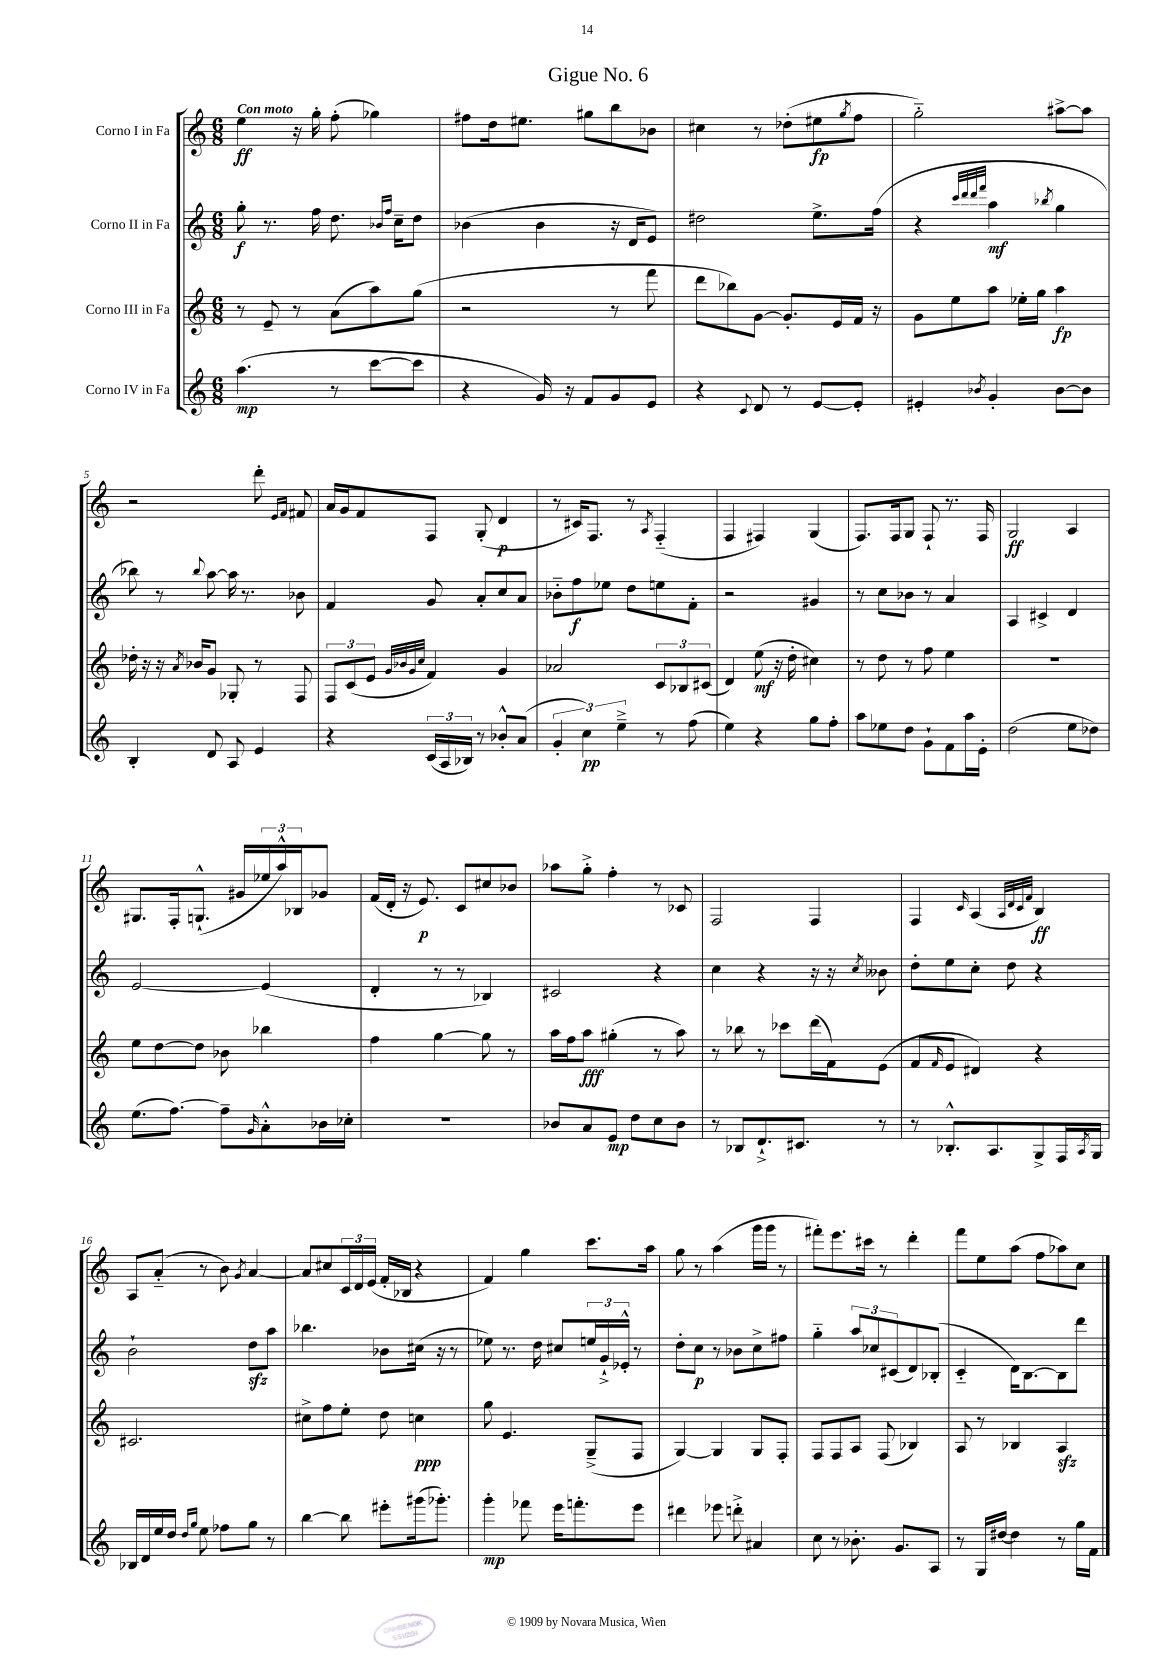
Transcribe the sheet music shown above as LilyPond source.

\header { title = "Gigue No. 6" }
<<
\new StaffGroup <<
\new Staff = "s0" \with { instrumentName = "Corno I in Fa" } {
    \clef treble \key c \major \numericTimeSignature \time 6/8 \tempo "Con moto"
    e''4\ff r16 g''16-. f''8-.( ges''4) |
    fis''8 d''16 eis''8. gis''8 b''8 bes'8 |
    cis''4 r8 des''8-.( eis''8\fp \acciaccatura { g''8 } f''8 |
    g''2-_) ais''8~-> ais''8 |
    r2 d'''8-. \grace { e'16 f'16 } fis'8 |
    a'16 g'16 f'8 f8 g8-.( d'4\p |
    r8 cis'16) f8. r8 \acciaccatura { a8 } f4-_( |
    f4 fis4) g4( |
    f8.) f16 g8 f8-! r8. f16 |
    g2\ff a4 |
    gis8. f16-. g8.-!-^( gis'16 \tuplet 3/2 { ees''16 a''16-^) bes16 } ges'8 |
    f'16( d'16-. r16 e'8.\p) c'8 cis''8 bes'8 |
    aes''8 g''8-.-> f''4-. r8 ces'8 |
    f2 f4 |
    f4 \grace { c'16 } a4( \grace { a32 d'32 c'32 f'32 } b4\ff) |
    a8 a'8-_( r8 b'8) \acciaccatura { g'8 } a'4~ |
    a'8 cis''8 \tuplet 3/2 { c'16 d'16 e'16( } f'16-. bes16 r4 |
    f'4) g''4 c'''8. a''16 |
    g''8 r8 a''4( g'''16 g'''16 r8 |
    fis'''8-.) e'''8. cis'''16 r8 d'''4-. |
    f'''8 e''8 a''8( f''8 aes''8) c''8 \bar "|." |
}
\new Staff = "s1" \with { instrumentName = "Corno II in Fa" } {
    \clef treble \key c \major \numericTimeSignature \time 6/8
    g''8-.\f r8. f''16 d''8. \grace { bes'16 f''16 } c''16-- d''8 |
    bes'4( bes'4 r16 d'16 e'8) |
    dis''2 e''8.-> f''16( |
    r4 \grace { c'''32 d'''32 d'''32 f'''32 } a''4\mf \acciaccatura { bes''8 } g''4 |
    bes''8) r8 \appoggiatura { bes''8 } a''8~ a''16 r8. bes'8 |
    f'4 g'8 a'8-. c''8 a'8 |
    bes'8-_ f''8\f ees''8 d''8 e''8 f'8-. |
    r2 gis'4 |
    r8 c''8 bes'8 r8 a'4 |
    a4 cis'4-> d'4 |
    e'2~ e'4( |
    d'4-. r8 r8 bes4) |
    cis'2 r4 |
    c''4 r4 r16 r16 \acciaccatura { c''8 } beses'8 |
    d''8-. e''8 c''8-. d''8 r4 |
    b'2-! d''8\sfz a''8 |
    bes''4. bes'8 cis''16( r16 r8 |
    ees''8) r8. d''16 cis''8 \tuplet 3/2 { e''16 g'16-!-> ees'16-.-^ } r8 |
    d''8-. c''8\p r8 bes'8 c''8-> fis''8 |
    g''4-_ \tuplet 3/2 { a''8 ces''8 cis'8( } d'8) bes8-.( |
    c'4-_ d'16) b8.~ b8 d'''8 \bar "|." |
}
\new Staff = "s2" \with { instrumentName = "Corno III in Fa" } {
    \clef treble \key c \major \numericTimeSignature \time 6/8
    r8 e'8-- r8 a'8( a''8) g''8( |
    r2 r8 f'''8 |
    d'''8 bes''8) g'8~ g'8.-. e'16 f'16 r16 |
    g'8 e''8 a''8 ees''16-. g''16 a''4\fp |
    des''16-. r16 r16 \acciaccatura { a'8 } bes'16 g'8 ges8-. r8 f8 |
    \tuplet 3/2 { f8 c'8( e'8 } \grace { g'32 bes'32 g'32 c''32 } f'4) g'4 |
    aes'2 \tuplet 3/2 { c'8 bes8 cis'8( } |
    d'4) e''8\mf( r16 d''16-. cis''4) |
    r8 d''8 r8 f''8 e''4 |
    R2. |
    e''8 d''8~ d''8 bes'8 bes''4 |
    f''4 g''4~ g''8 r8 |
    a''16 f''16 a''8\fff gis''4-.( r8 a''8) |
    r8 bes''8 r8 ces'''8 d'''16( f'16) e'8( |
    f'8 \grace { f'16 } e'8 dis'4) r4 |
    cis'2. |
    cis''8-> f''8 e''8-. d''8 c''4\ppp |
    g''8 e'4. g8--->( f8 |
    g4~) g4 g8 f8-. |
    f8 f8 a8 f8( bes4) |
    a8 r8 bes4 a4\sfz \bar "|." |
}
\new Staff = "s3" \with { instrumentName = "Corno IV in Fa" } {
    \clef treble \key c \major \numericTimeSignature \time 6/8
    a''4.\mp( r8 c'''8~ c'''8 |
    r4 g'16) r16 f'8 g'8 e'8 |
    r4 \appoggiatura { c'8 } d'8 r8 e'8~ e'8-. |
    eis'4-. \acciaccatura { bes'8 } g'4-. bes'8~ bes'8 |
    b4-. d'8 a8 e'4 |
    r4 \tuplet 3/2 { c'16( a16 bes16) } r8 bes'8-.-^ a'8( |
    \tuplet 3/2 { g'4-. c''4\pp) e''4---> } r8 f''8( |
    e''4) r4 g''8 f''8-. |
    a''8 ees''8 d''8 g'8-! f'8 a''16 e'16-. |
    d''2( e''8 des''8) |
    e''8.( f''8.~) f''8-- \grace { g'16 } a'8-.-^ bes'16 ces''16-. |
    R2. |
    bes'8 a'8 e'8\mp d''8 c''8 bes'8 |
    r8 bes8 d'8.-!-> cis'8. r8 |
    r8 bes8.-.-^ a8. g8-> f16 \acciaccatura { a8 } g16 |
    bes16 d'16 e''16 d''16 \grace { d''16 g''16 } e''8 fes''8 g''8 r8 |
    b''4~ b''8 eis'''8-. gis'''16( ges'''8.-.) |
    g'''4-.\mp fes'''8 e'''16 f'''8.-. e'''8 |
    dis'''4 ees'''8 d'''8-.-> ais'4 |
    c''8 r8 bes'8.-. g'8. a8 |
    r8 g16 dis''16~ dis''4 r8 g''16 f'16 \bar "|." |
}
>>
>>
